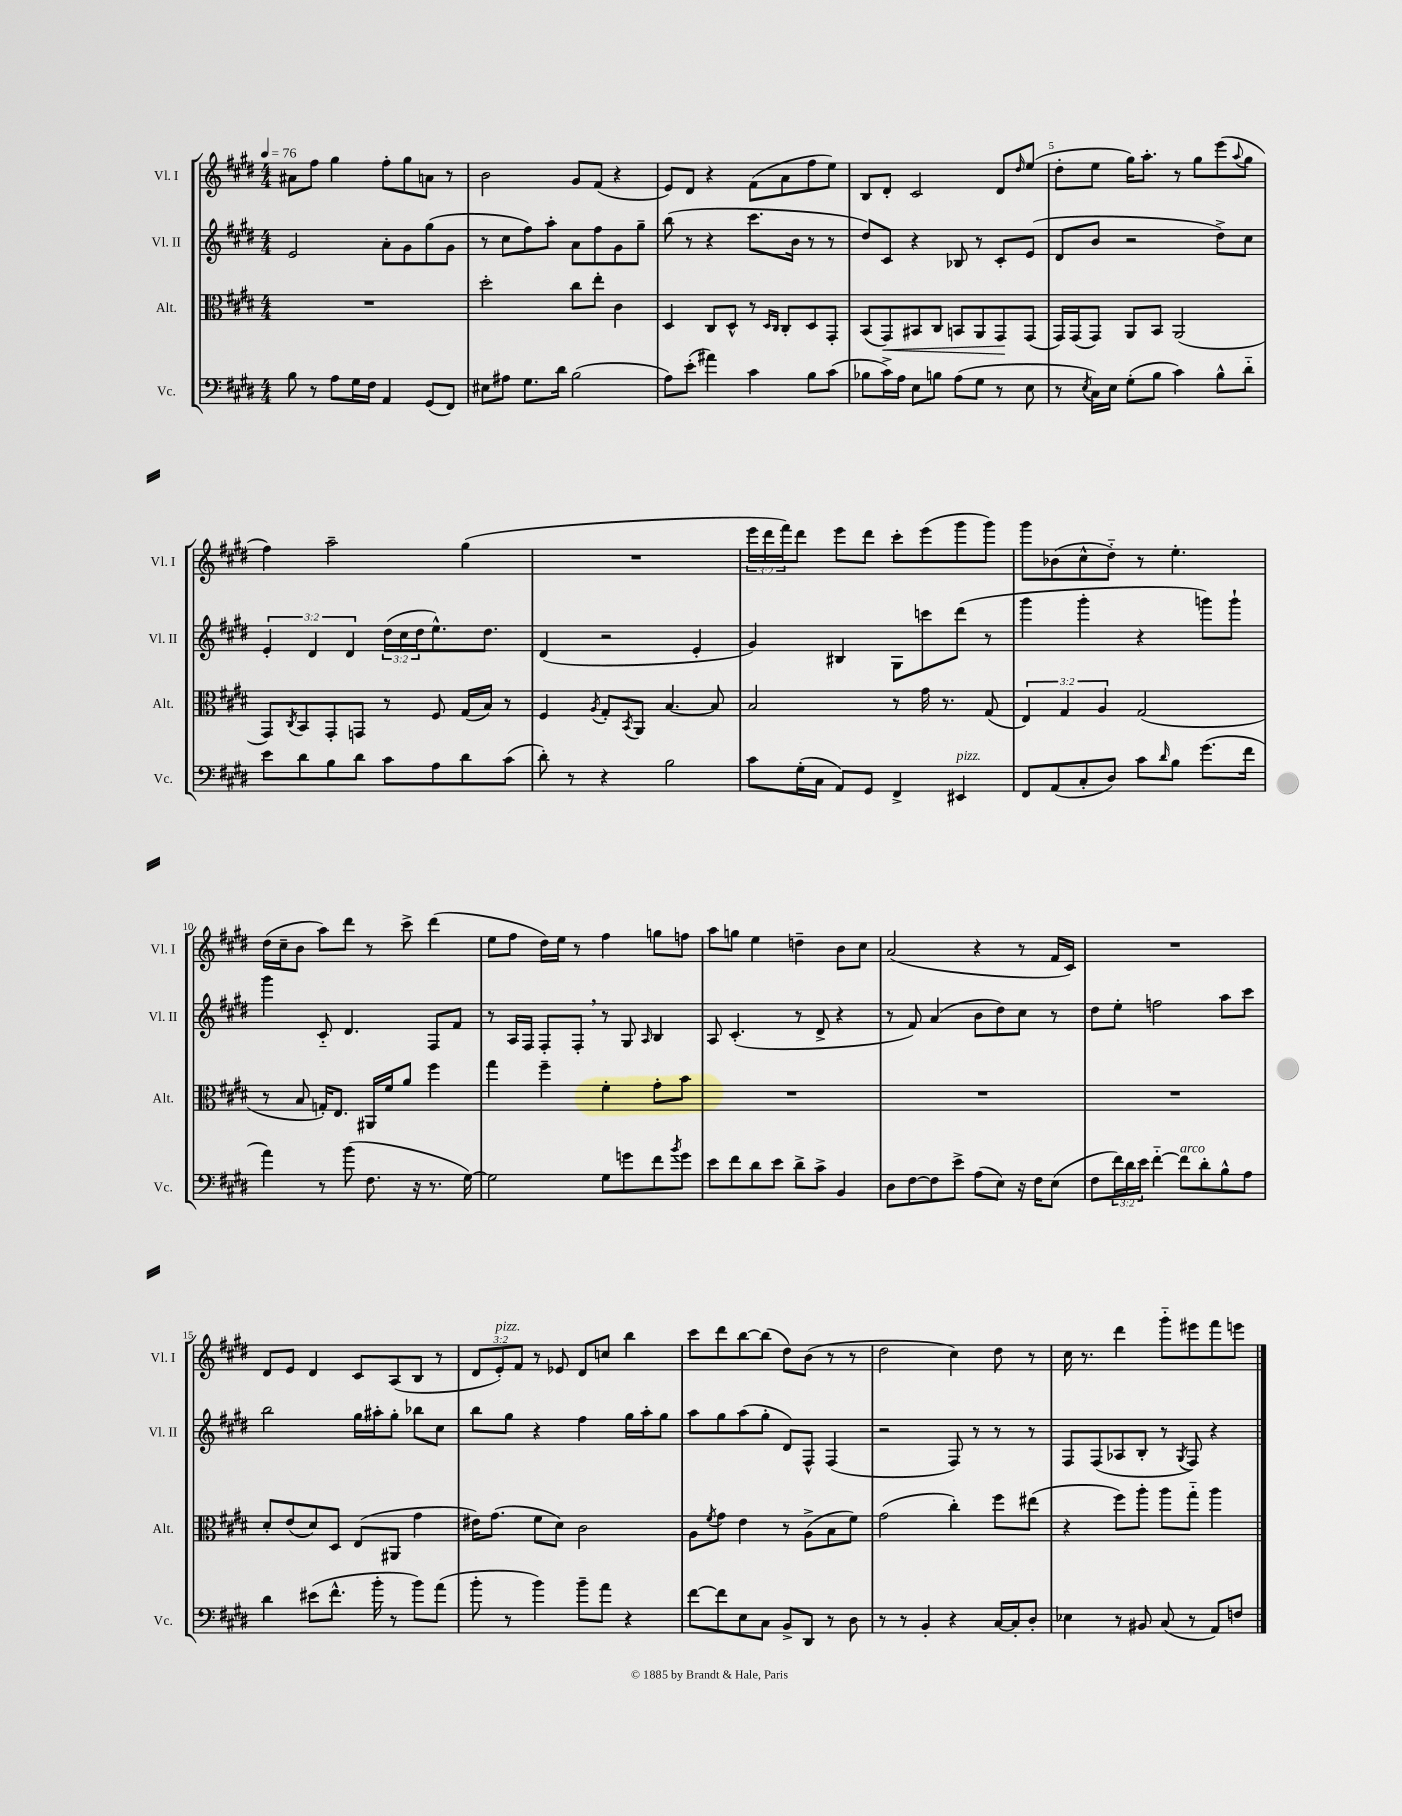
<<
\new StaffGroup <<
\new Staff = "s0" \with { instrumentName = "Vl. I" shortInstrumentName = "Vl. I" } {
    \clef treble \key e \major \numericTimeSignature \time 4/4 \override Staff.TupletNumber.text = #tuplet-number::calc-fraction-text \tempo 4 = 76
    ais'8 fis''8 gis''4 fis''8-. gis''8 a'8 r8 |
    b'2 gis'8 fis'8( r4 |
    e'8) dis'8 r4 fis'8( a'8 fis''8 e''8) |
    b8 dis'8-. cis'2 dis'8 \grace { dis''16 } e''8( |
    dis''8-. e''8 gis''16) a''8.-. r8 gis''8 e'''8( \appoggiatura { a''8 } gis''8 |
    fis''4) a''2-- gis''4( |
    R1 |
    \tuplet 3/2 { e'''16 dis'''16 fis'''16) } dis'''8 e'''8 dis'''8 cis'''8-. e'''8( gis'''8 gis'''8) |
    gis'''8 bes'8( cis''8-^ dis''8-_) r8 e''4.-. |
    dis''16( cis''16-- b'8 a''8) dis'''8 r8 cis'''8-> dis'''4( |
    e''8 fis''8 dis''16) e''16 r8 fis''4 g''8 f''8 |
    a''8 g''8 e''4 d''4-- b'8 cis''8 |
    a'2( r4 r8 fis'16 cis'16) |
    R1 |
    dis'8 e'8 dis'4 cis'8 a8( b8 r8 |
    \tuplet 3/2 { dis'8 e'8-.^\markup { \italic "pizz." }) fis'8 } r8 ees'8 dis'8 c''8 b''4 |
    cis'''8 dis'''8 b''8~ b''8( dis''8) b'8( r8 r8 |
    dis''2 cis''4) dis''8 r8 |
    cis''16 r8. dis'''4 gis'''8-_ eis'''8 fis'''8 e'''8 \bar "|." |
}
\new Staff = "s1" \with { instrumentName = "Vl. II" shortInstrumentName = "Vl. II" } {
    \clef treble \key e \major \numericTimeSignature \time 4/4 \override Staff.TupletNumber.text = #tuplet-number::calc-fraction-text
    e'2 a'8-. gis'8 gis''8( gis'8 |
    r8 cis''8 fis''8) a''8-. a'8 fis''8 gis'8 gis''8-- |
    b''8( r8 r4 cis'''8. b'16 r8 r8 |
    dis''8) cis'8 r4 bes8 r8 cis'8-. e'8( |
    dis'8 b'8 r2 dis''8->) cis''8 |
    \tuplet 3/2 { e'4-. dis'4 dis'4 } \tuplet 3/2 { dis''16( cis''16 dis''16 } e''8.-^) dis''8. |
    dis'4( r2 e'4-. |
    gis'4) bis4 gis8 c'''8 dis'''8( r8 |
    gis'''4 gis'''4-. r4 g'''8) g'''8-! |
    gis'''4 cis'8-_ dis'4. fis8 fis'8 |
    r8 a16 fis16 fis8-. fis8-. \breathe r8 gis8 \grace { a16 } b4 |
    a8 cis'4.-.( r8 dis'8-> r4 |
    r8 fis'8) a'4( b'8 dis''8) cis''8 r8 |
    dis''8 e''8-. f''2 a''8 cis'''8 |
    b''2 gis''16 ais''16-. gis''8-. bes''8 cis''8 |
    b''8 gis''8 r4 fis''4 gis''16 a''16-. gis''8 |
    a''8 gis''8 a''8( gis''8-. dis'8) fis8-^ fis4( |
    r2 fis8) r8 r8 r8 |
    fis8 fis8( aes8 b8-. r8 \acciaccatura { gis8 } fis8) r4 \bar "|." |
}
\new Staff = "s2" \with { instrumentName = "Alt." shortInstrumentName = "Alt." } {
    \clef alto \key e \major \numericTimeSignature \time 4/4 \override Staff.TupletNumber.text = #tuplet-number::calc-fraction-text
    R1 |
    dis''2-. cis''8 e''8-. cis'4 |
    dis4 cis8 dis8-^ r8 \grace { dis16 cis16 } cis8-. dis8 gis,8-. |
    b,8( gis,8\<) bis,8 cis8 b,8 a,8 gis,8\! gis,8( |
    gis,16) gis,16( gis,8) a,8 b,8 a,2( |
    gis,8) \acciaccatura { cis8 } b,8 gis,8-. g,8 r8 fis8 gis16( b16) r8 |
    fis4 \acciaccatura { a8 } gis8-. \acciaccatura { b,8 } a,8 b4.~ b8 |
    b2 r8 gis'16 r8. gis8( |
    \tuplet 3/2 { e4) gis4 a4 } gis2( |
    r8 b8 g16-.) e8. ais,16 fis'16 a'8 fis''4 |
    gis''4 fis''4-- fis'4-. gis'8-. b'8 |
    R1 |
    R1 |
    R1 |
    dis'8-. e'8( dis'8) dis8 e8( ais,8 gis'4 |
    eis'16) gis'8.( fis'8 dis'8) cis'2 |
    a8 \acciaccatura { fis'8 } gis'8 e'4 r8 a8->( b8 fis'8) |
    gis'2( cis''4-.) fis''8 eis''8( |
    r4 fis''8) a''8-. a''8 gis''8-_ a''4 \bar "|." |
}
\new Staff = "s3" \with { instrumentName = "Vc." shortInstrumentName = "Vc." } {
    \clef bass \key e \major \numericTimeSignature \time 4/4 \override Staff.TupletNumber.text = #tuplet-number::calc-fraction-text
    b8 r8 a8 gis16 fis16 a,4 gis,8( fis,8) |
    eis8 ais8 gis8. dis'16 b2( |
    a8) e'8-.( ais'4) cis'4 b8 cis'8( |
    bes8 cis'16->) a16 e8 b8 a8( gis8 r8 e8 |
    r8 \acciaccatura { e8 } cis16) e16 gis8-.( b8 cis'4) b8-^ dis'8-_ |
    e'8 dis'8 b8 dis'8 cis'8 a8 dis'8 cis'8( |
    dis'8-.) r8 r4 b2 |
    cis'8 gis16-.( cis16 a,8) gis,8 fis,4-> eis,4^\markup { \italic "pizz." } |
    fis,8 a,8( cis8-. dis8) cis'8 \grace { dis'16 } b8 gis'8.( fis'16 |
    a'4) r8 b'8( fis8. r16 r8. gis16~) |
    gis2 gis8 g'8 fis'8 \acciaccatura { b'8 } g'8 |
    e'8 fis'8 dis'8 e'8 dis'8-> cis'8-> b,4 |
    dis8 fis8~ fis8 e'8-> a8( e8) r16 fis16 e8( |
    fis8 \tuplet 3/2 { fis'16) dis'16 e'16 } fis'4~-_ fis'8^\markup { \italic "arco" } dis'8-. b8-^ a8 |
    dis'4 eis'8( fis'8.-^ b'16-. r8 b'8) a'8( |
    b'8-. r8 b'4) b'8-- a'8 r4 |
    fis'8~ fis'8 e8 cis8 b,8-> dis,8 r8 dis8 |
    r8 r8 b,4-. r4 cis16~ cis16-. dis8-. |
    ees4 r8 bis,8 cis8( r8 a,8) f8 \bar "|." |
}
>>
>>
\layout { \context { \Score \override BarNumber.break-visibility = ##(#f #t #t) barNumberVisibility = #(every-nth-bar-number-visible 5) } }
